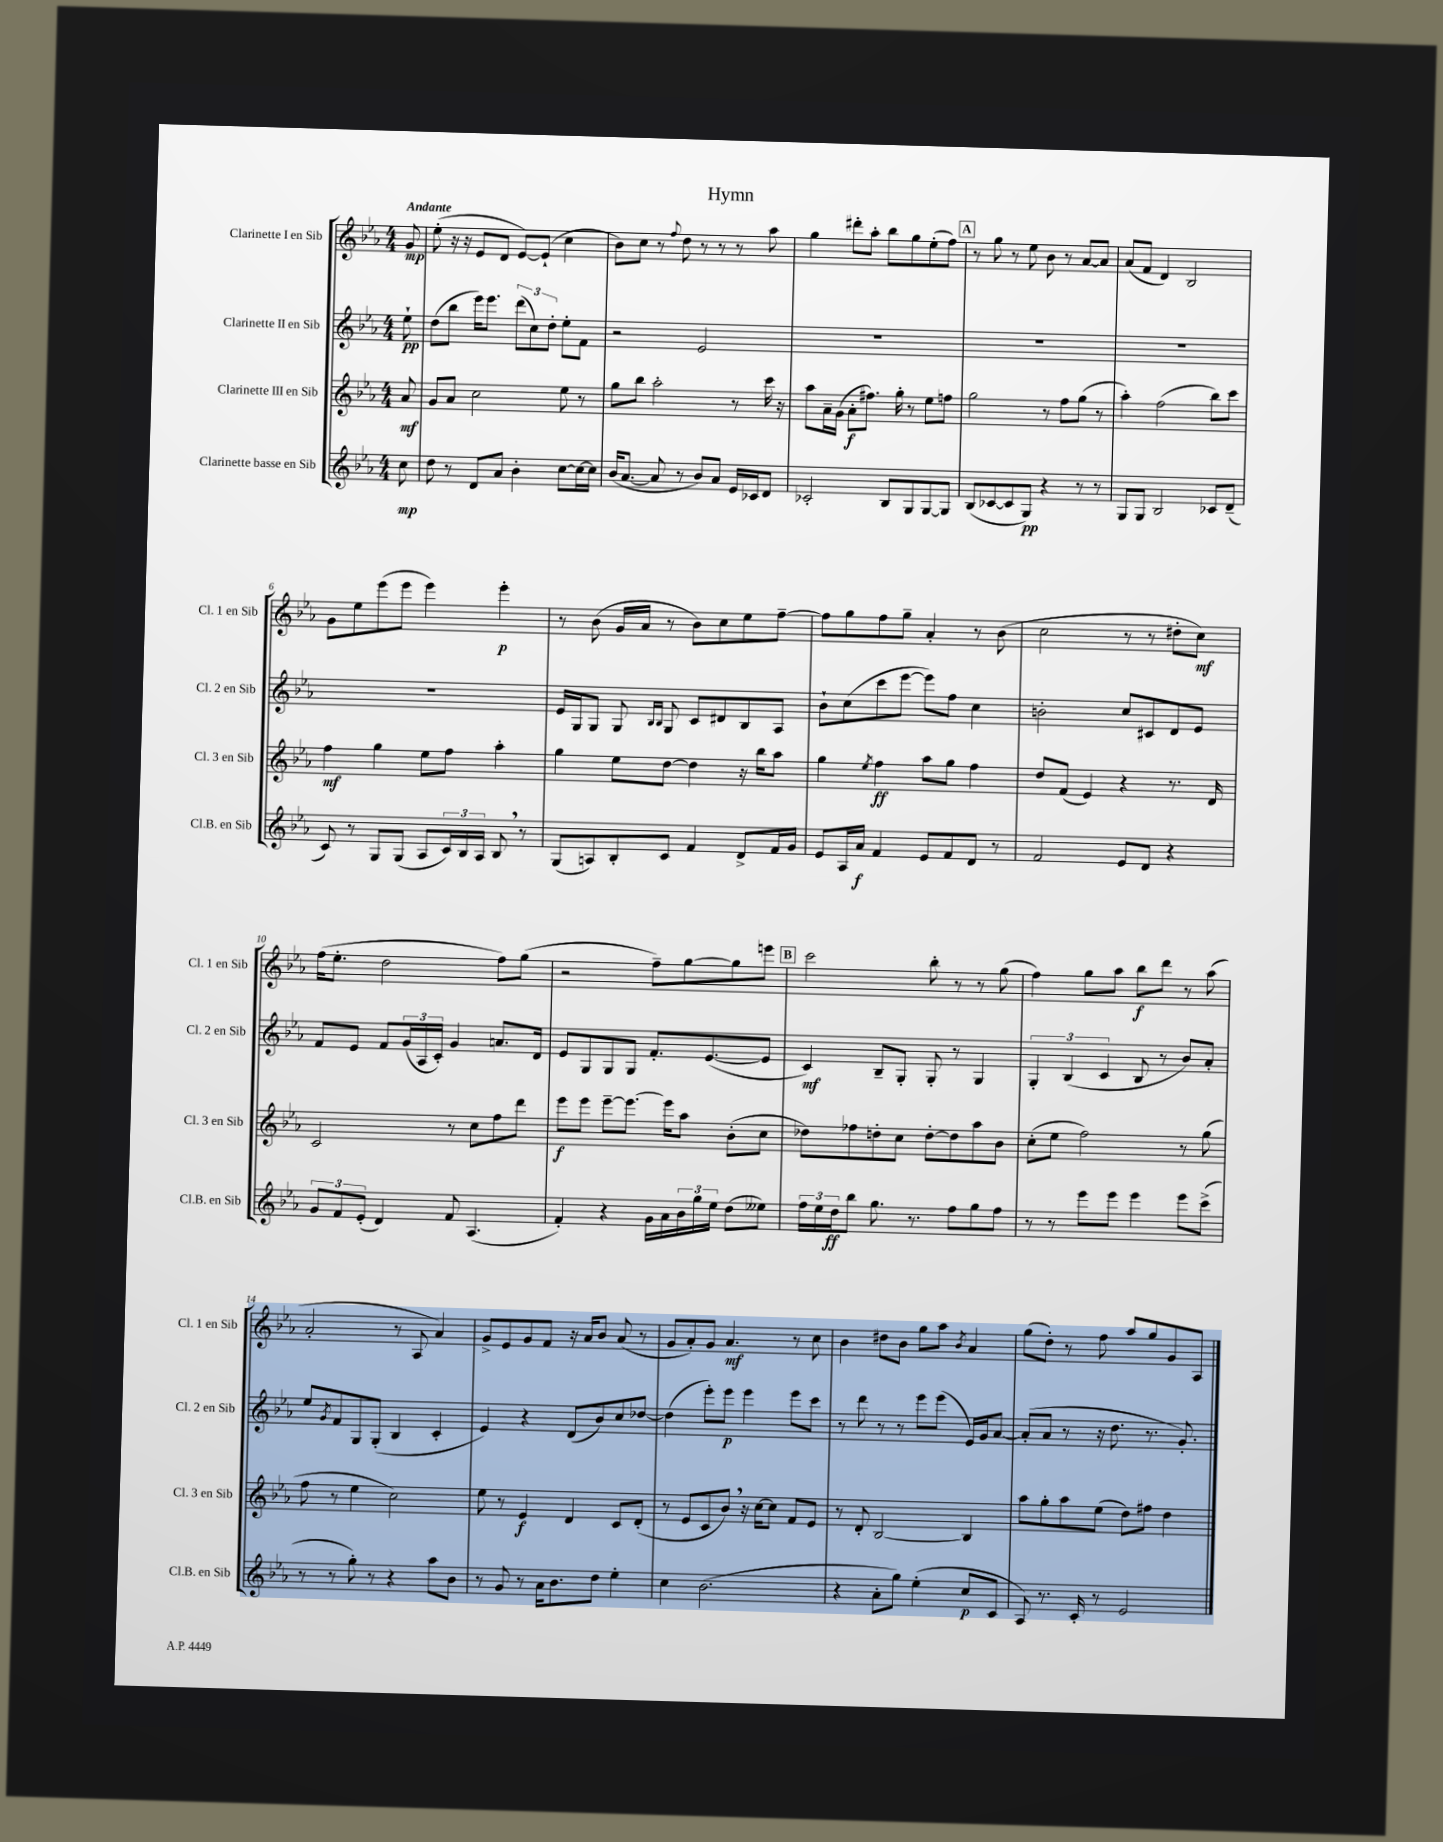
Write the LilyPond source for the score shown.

\header { title = "Hymn" }
<<
\new StaffGroup <<
\new Staff = "s0" \with { instrumentName = "Clarinette I en Sib" shortInstrumentName = "Cl. 1 en Sib" } {
    \clef treble \key ees \major \numericTimeSignature \time 4/4 \partial 8 \tempo "Andante"
    g'8\mp |
    ees''8-.( r16 r16 ees'8 d'8 ees'8~) ees'8-!( c''4 |
    bes'8) c''8 r8 \appoggiatura { f''8 } d''8 r8 r8 r8 aes''8 |
    g''4 dis'''8-. aes''8-. bes''8 g''8 ees''8-.( f''8) |
    \mark \markup { \box "A" } r8 g''8 r8 ees''8 bes'8 r8 aes'8~ aes'8 |
    aes'8( f'8 d'4) bes2 |
    g'8 ees''8 ees'''8( ees'''8 ees'''4) ees'''4-.\p |
    r8 bes'8( g'16 aes'16 r8 bes'8) c''8 ees''8 f''8~-- |
    f''8 g''8 f''8 g''8-- aes'4-. r8 bes'8( |
    c''2 r8 r8 dis''8-. c''8\mf) |
    f''16( ees''8.-. d''2 f''8) g''8( |
    r2 f''8--) g''8~ g''8 e'''8 |
    \mark \markup { \box "B" } c'''2 bes''8-. r8 r8 g''8( |
    f''4) g''8 aes''8 bes''8\f d'''8 r8 aes''8( |
    aes'2-. r8 aes8 aes'4) |
    g'8-> ees'8 g'8 f'8 r16 aes'16 bes'8 aes'8( r8 |
    g'8 aes'8-.) g'8 aes'4.\mf r8 c''8 |
    bes'4 dis''8 bes'8 g''8 aes''8 \acciaccatura { bes'8 } aes'4 |
    g''8( d''8-.) r8 f''8 aes''8 g''8 g'8 aes8 \bar "|." |
}
\new Staff = "s1" \with { instrumentName = "Clarinette II en Sib" shortInstrumentName = "Cl. 2 en Sib" } {
    \clef treble \key ees \major \numericTimeSignature \time 4/4 \partial 8
    ees''8-!\pp |
    d''8( bes''8 ees'''16) ees'''8. \tuplet 3/2 { d'''8( c''8) d''8-. } ees''8-. f'8 |
    r2 ees'2 |
    R1 |
    \mark \markup { \box "A" } R1 |
    R1 |
    R1 |
    ees'16 g16 g8 g8 \grace { bes16 bes16 } g8 c'8 dis'8 bes8 aes8 |
    bes'8-! c''8( c'''8 ees'''8~ ees'''8) f''8 c''4 |
    b'2-. c''8 cis'8 d'8 ees'8 |
    f'8 ees'8 f'8 \tuplet 3/2 { g'16( aes16 c'16-.) } g'4 a'8. d'16 |
    ees'8 g8 g8 g8 f'8.-. ees'8.~( ees'8 |
    \mark \markup { \box "B" } c'4\mf) bes8-- g8-. g8-. r8 g4 |
    \tuplet 3/2 { g4-. bes4( c'4 } bes8 r8 bes'8) aes'8-. |
    ees''8 \acciaccatura { g'8 } f'8 g8 g8-.( bes4 c'4-. |
    ees'4) r4 d'8( bes'8) c''8 des''8~ |
    des''4( ees'''8-.) ees'''8\p ees'''4 ees'''8 c'''8 |
    r8 d'''8 r8 r8 ees'''8 ees'''8( ees'16) g'16 aes'8~ |
    aes'8-.( aes'8 r8 r16 d''8. r8. g'8.-.) \bar "|." |
}
\new Staff = "s2" \with { instrumentName = "Clarinette III en Sib" shortInstrumentName = "Cl. 3 en Sib" } {
    \clef treble \key ees \major \numericTimeSignature \time 4/4 \partial 8
    aes'8\mf |
    g'8 aes'8 c''2 ees''8 r8 |
    g''8 bes''8 aes''2-. r8 c'''16 r16 |
    aes''8 aes'16-- g'16( aes'8-.\f fis''8.) g''16-. r8 ees''8 f''8 |
    \mark \markup { \box "A" } g''2 r8 f''8 g''8( r8 |
    aes''4-.) f''2( bes''8) c'''8 |
    f''4\mf g''4 ees''8 f''8 aes''4-. |
    g''4 ees''8 d''8~ d''4 r16 bes''16 aes''8 |
    g''4 \acciaccatura { ees''8 } f''4\ff aes''8 g''8 f''4 |
    d''8 f'8( ees'4) r4 r8. d'16 |
    c'2 r8 c''8 f''8 d'''8 |
    ees'''8\f ees'''8 ees'''8~-- ees'''8.~ ees'''16 aes''8 bes'8-.( c''8 |
    \mark \markup { \box "B" } des''8) fes''8 d''8-. c''8 d''8~-. d''8 aes''8 bes'8 |
    c''8-.( ees''8 f''2) r8 g''8( |
    f''8 r8 ees''4 c''2) |
    ees''8 r8 ees'4\f d'4 c'8 d'8-.( |
    r8 ees'8 c'8 bes'8) \breathe r16 c''16~ c''8 f'8 ees'8 |
    r8 d'8-. bes2~ bes4 |
    aes''8 g''8-. aes''8 ees''8( d''8) fis''8 d''4 \bar "|." |
}
\new Staff = "s3" \with { instrumentName = "Clarinette basse en Sib" shortInstrumentName = "Cl.B. en Sib" } {
    \clef treble \key ees \major \numericTimeSignature \time 4/4 \partial 8
    c''8\mp |
    d''8 r8 d'8 aes'8 bes'4-. c''8~ c''16~ c''16 |
    bes'16( aes'8.~ aes'8 r8 bes'8) aes'8 ees'16 ces'16 d'8 |
    ces'2-. bes8 g8 g8~ g8 |
    \mark \markup { \box "A" } bes8( ces'8~ ces'8 g8\pp) r4 r8 r8 |
    g8 g8 bes2 ces'8 d'8--( |
    c'8) r8 g8 g8( aes8 \tuplet 3/2 { c'16) bes16 aes16 } bes8 \breathe r8 |
    g8( a8) bes8-. c'8 f'4 d'8-> f'16 g'16 |
    ees'8 aes16 aes'16\f f'4 ees'8 f'8 d'8 r8 |
    f'2 ees'8 d'8 r4 |
    \tuplet 3/2 { g'8 f'8 ees'8-.( } d'4) f'8 aes4.( |
    f'4-.) r4 g'16 aes'16 \tuplet 3/2 { bes'16 g''16 ees''16 } d''8( eeses''8) |
    \mark \markup { \box "B" } \tuplet 3/2 { f''16 ees''16 d''16\ff } bes''8 g''8. r8. f''8 g''8 f''8 |
    r8 r8 ees'''8 ees'''8 ees'''4 ees'''8 c'''8->( |
    r8 r8 g''8-.) r8 r4 aes''8 bes'8 |
    r8 g'8 r8 aes'16 bes'8. d''8 ees''4-. |
    c''4 bes'2.( |
    r4 aes'8-. g''8) ees''4-.( c''8\p c'8 |
    aes8) r8. c'16-. r8 ees'2 \bar "|." |
}
>>
>>
